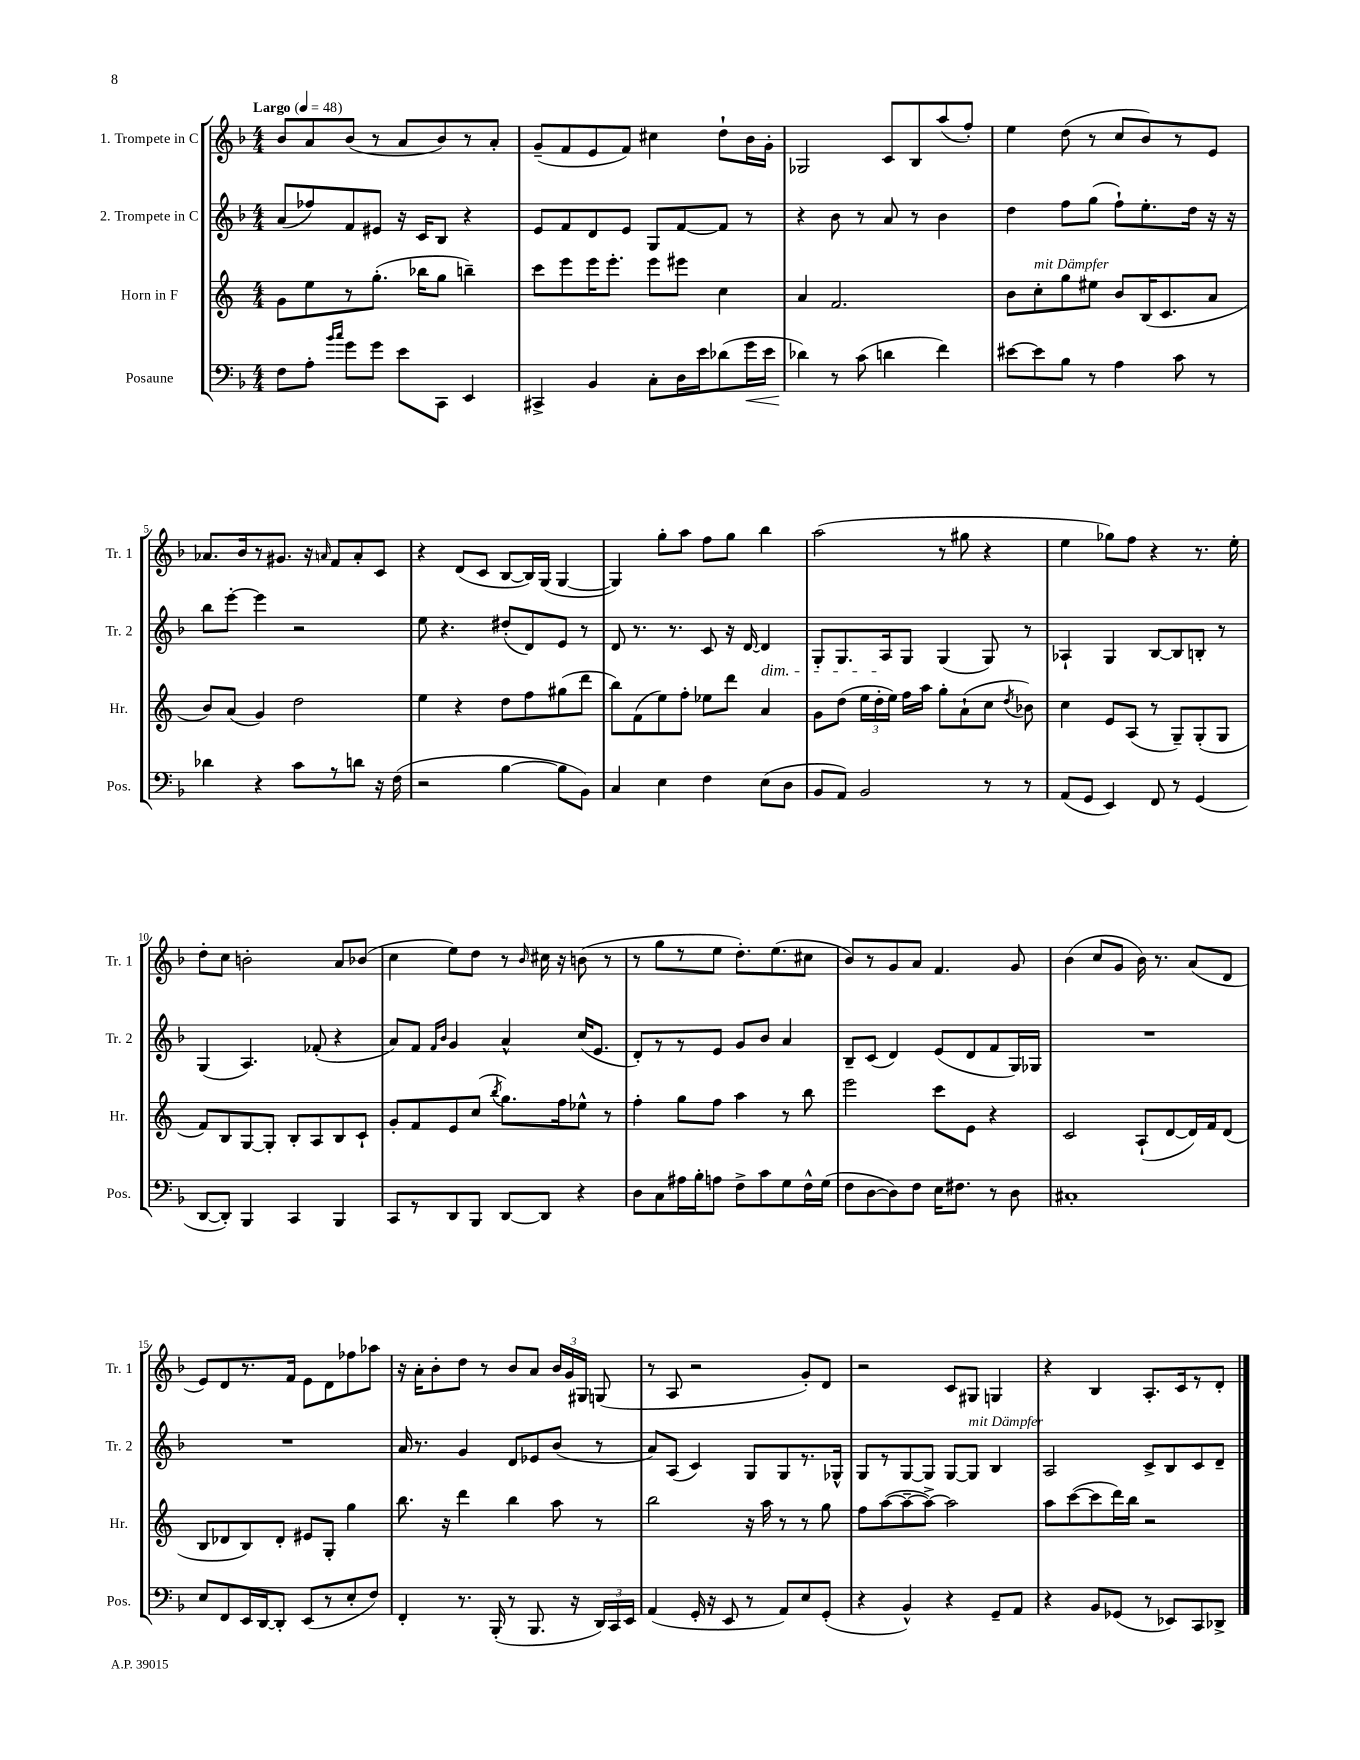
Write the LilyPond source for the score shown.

<<
\new StaffGroup <<
\new Staff = "s0" \with { instrumentName = "1. Trompete in C" shortInstrumentName = "Tr. 1" } {
    \clef treble \key f \major \numericTimeSignature \time 4/4 \tempo "Largo" 4 = 48
    \autoBeamOff bes'8[ a'8 bes'8]( r8 a'8[ bes'8) r8 a'8]-. |
    g'8[--( f'8 e'8 f'8]) cis''4 d''8[-! bes'16 g'16]-. |
    ges2 c'8[ bes8 a''8( f''8]-.) |
    e''4 d''8( r8 c''8[ bes'8) r8 e'8] |
    aes'8.[ bes'16 r8 gis'8.] r16 \grace { a'16 } f'8[ a'8-. c'8] |
    r4 d'8[( c'8] bes8[~ bes16) g16]( g4~ |
    g4) g''8[-. a''8] f''8[ g''8] bes''4 |
    a''2( r8 gis''8 r4 |
    e''4 ges''8[) f''8] r4 r8. e''16-. |
    d''8[-. c''8] b'2-. a'8[ bes'8]( |
    c''4 e''8[) d''8] r8 \grace { bes'16 } cis''16 r16 b'8( r8 |
    r8 g''8[ r8 e''8] d''8.[-.) e''8.( cis''8] |
    bes'8[) r8 g'8 a'8] f'4. g'8 |
    bes'4( c''8[ g'8] bes'16) r8. a'8[( d'8] |
    e'8[) d'8 r8. f'16] e'8[ d'8 fes''8 aes''8] |
    r16 a'16[-. bes'8-. d''8] r8 bes'8[ a'8] \tuplet 3/2 { bes'16[ g'16 gis16] } g8( |
    r8 a8 r2 g'8[-.) d'8] |
    r2 c'8[ gis8] g4 |
    r4 bes4 a8.[-. c'16 r8 d'8]-. \bar "|." |
}
\new Staff = "s1" \with { instrumentName = "2. Trompete in C" shortInstrumentName = "Tr. 2" } {
    \clef treble \key f \major \numericTimeSignature \time 4/4
    \autoBeamOff a'8[( fes''8) f'8 eis'8] r16 c'16[ bes8] r4 |
    e'8[ f'8 d'8 e'8] g8[ f'8~ f'8] r8 |
    r4 bes'8 r8 a'8 r8 bes'4 |
    d''4 f''8[ g''8]( f''8[-!) e''8.-. d''16] r16 r16 |
    bes''8[ e'''8]~-. e'''4 r2 |
    e''8 r4. dis''8[-.( d'8) e'8] r8 |
    d'8 r8. r8. c'8 r16 d'16~ d'4\dim |
    g8[-. g8. a16\! g8] g4( g8) r8 |
    aes4-! g4 bes8[~ bes8 b8]-. r8 |
    g4( a4.) fes'8-.( r4 |
    a'8[) f'8] \grace { f'16[ bes'16] } g'4 a'4-^ c''16[( e'8.] |
    d'8[-.) r8 r8 e'8] g'8[ bes'8] a'4 |
    bes8[-- c'8]( d'4) e'8[( d'8 f'8 g16) ges16] |
    R1 |
    R1 |
    a'16 r8. g'4 d'8[ ees'8 bes'8]( r8 |
    a'8[) a8]( c'4) g8[ g8 r8. ges16]-^ |
    g8[ r8 g8~ g8] g8[~ g8]^\markup { \italic "mit Dämpfer" } bes4 |
    a2 c'8[-> bes8 c'8 d'8]-- \bar "|." |
}
\new Staff = "s2" \with { instrumentName = "Horn in F" shortInstrumentName = "Hr." } {
    \clef treble \key c \major \numericTimeSignature \time 4/4
    \autoBeamOff g'8[ e''8 r8 g''8.]-.( bes''16[ g''8] b''4--) |
    c'''8[ e'''8 e'''16 e'''8.]-. e'''8[ eis'''8] c''4 |
    a'4 f'2. |
    b'8[ c''8-.^\markup { \italic "mit Dämpfer" } g''8 eis''8] b'8[ b16( c'8. a'8] |
    b'8[) a'8]( g'4) d''2 |
    e''4 r4 d''8[ f''8 gis''8( d'''8] |
    b''8[) f'8( e''8) f''8]-. ees''8[ d'''8] a'4 |
    g'8[ d''8]( \tuplet 3/2 { e''16[ d''16-. e''16]) } f''16[ a''16] g''8[-. a'8-!( c''8] \acciaccatura { d''8 } bes'8) |
    c''4 e'8[ a8]( r8 g8[--) g8-.( g8] |
    f'8[) b8 g8~ g8]-. b8[-. a8 b8 c'8]-! |
    g'8[-. f'8 e'8 c''8]( \acciaccatura { b''8 } g''8.[) f''16 ees''8]-^ r8 |
    f''4-. g''8[ f''8] a''4 r8 b''8 |
    e'''2 c'''8[ e'8] r4 |
    c'2 a8[-!( d'8~ d'16) f'16 d'8]( |
    b8[ des'8 b8) des'8]-. eis'8[ g8]-. g''4 |
    b''8. r16 d'''4 b''4 a''8 r8 |
    b''2 r16 a''16 r8 r8 g''8 |
    f''8[ a''8~( a''8~-- a''8]~->) a''2 |
    a''8[ c'''8~( c'''8 d'''16) b''16] r2 \bar "|." |
}
\new Staff = "s3" \with { instrumentName = "Posaune" shortInstrumentName = "Pos." } {
    \clef bass \key f \major \numericTimeSignature \time 4/4
    \autoBeamOff f8[ a8]-. \grace { bes'16[ c''16] } g'8[ g'8] e'8[ c,8] e,4 |
    cis,4-> bes,4 c8[-. d16 e'16 des'8( g'16\< e'16] |
    des'4\!) r8 c'8( d'4 f'4) |
    eis'8[~ eis'8 bes8] r8 a4 c'8 r8 |
    des'4 r4 c'8[ r8 d'8] r16 f16( |
    r2 bes4~ bes8[ bes,8]) |
    c4 e4 f4 e8[( d8] |
    bes,8[ a,8]) bes,2 r8 r8 |
    a,8[( g,8] e,4) f,8 r8 g,4( |
    d,8[~ d,8]-.) bes,,4 c,4 bes,,4 |
    c,8[ r8 d,8 bes,,8] d,8[~ d,8] r4 |
    d8[ c8 ais16 bes16-. a8] f8[-> c'8 g8 f16-^ g16]( |
    f8[ d8~ d8) f8] e16[ fis8.] r8 d8 |
    cis1-. |
    e8[ f,8 e,16 d,16~ d,8]-. e,8[( r8 e8-. f8]) |
    f,4-. r8. bes,,16-.( r8 bes,,8. r16 \tuplet 3/2 { d,16[) c,16 e,16] } |
    a,4( g,16-. r16 e,8 r8 a,8[) e8 g,8]-.( |
    r4 bes,4-^) r4 g,8[-- a,8] |
    r4 bes,8[ ges,8]( r8 ees,8[) c,8 des,8]-> \bar "|." |
}
>>
>>
